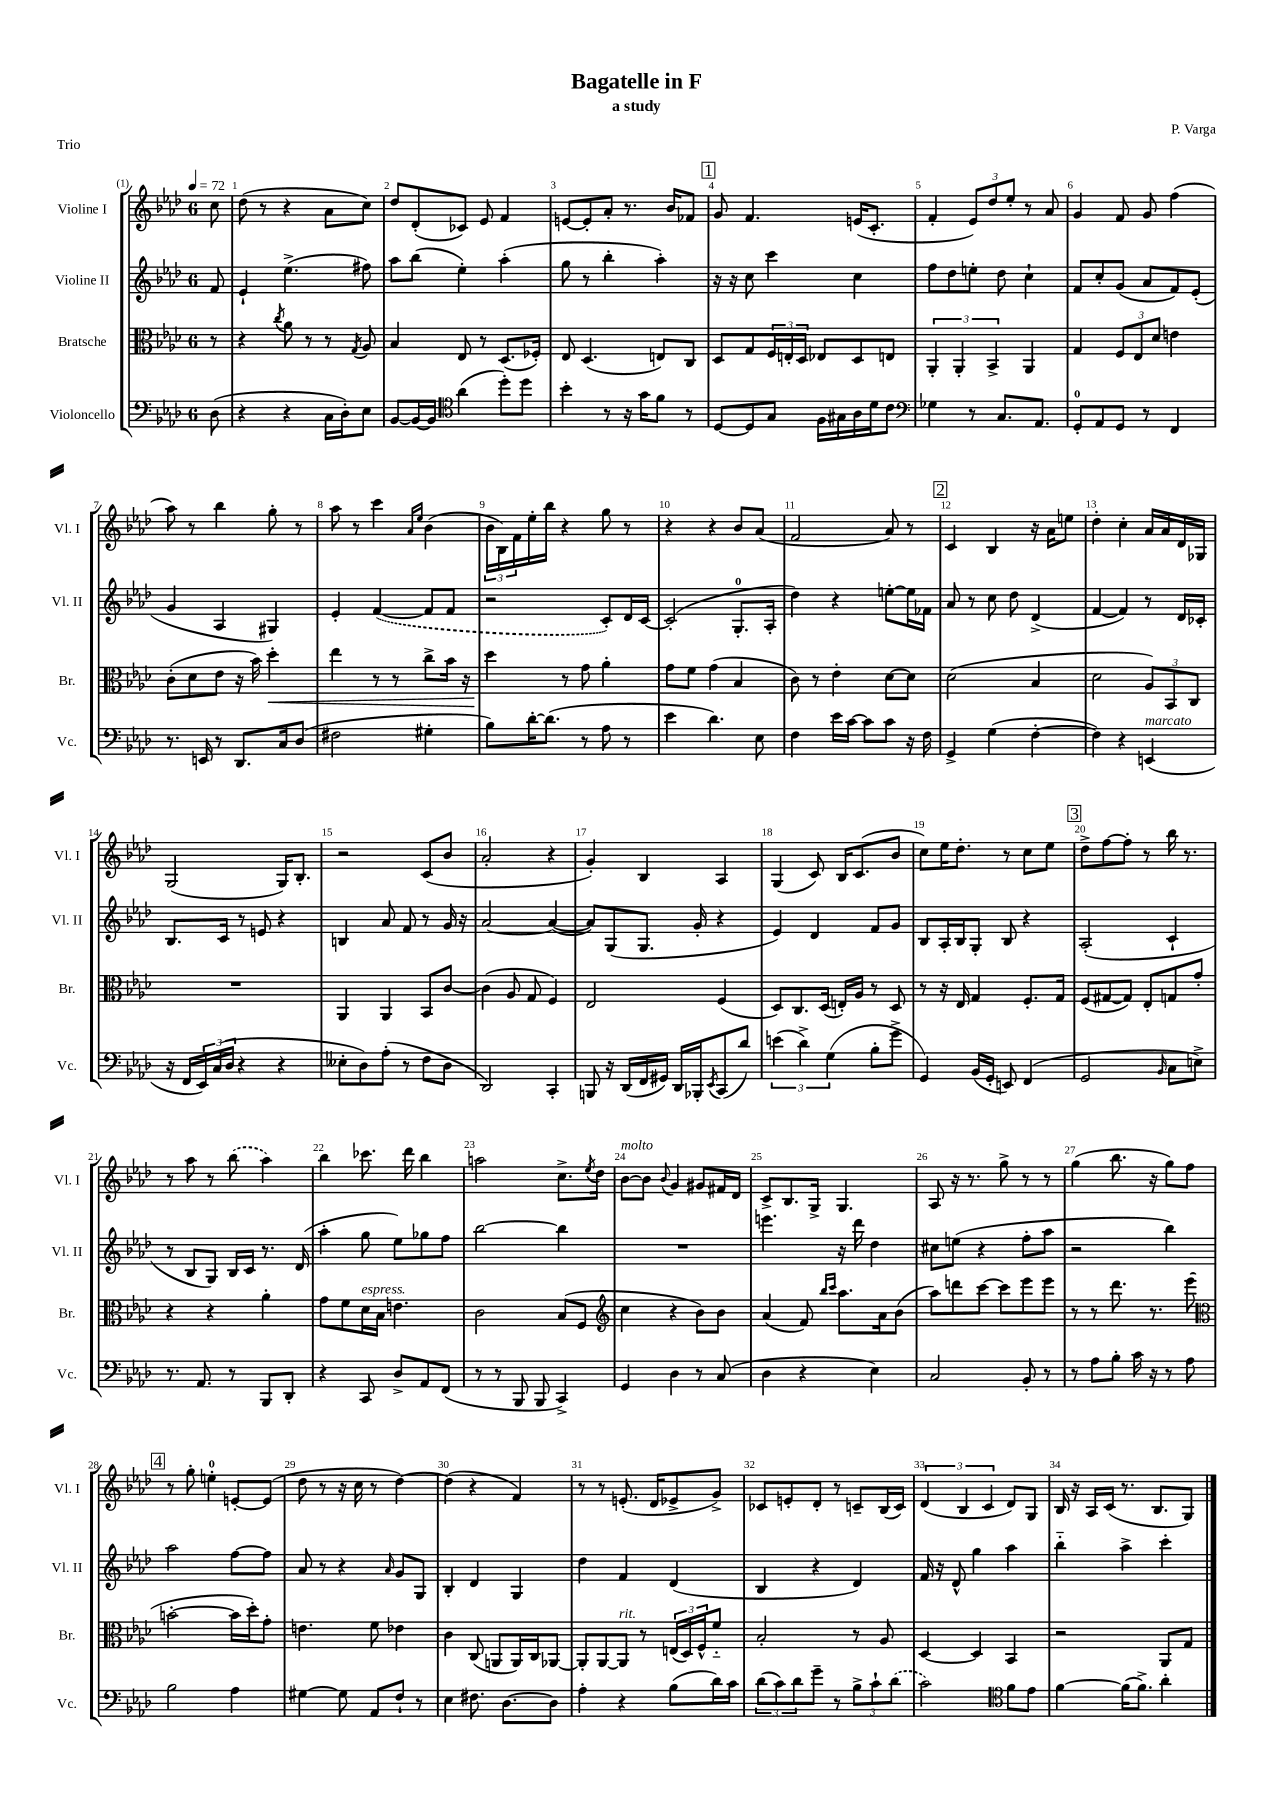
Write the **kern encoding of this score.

**kern	**kern	**kern	**kern
*staff4	*staff3	*staff2	*staff1
*clefF4	*clefC3	*clefG2	*clefG2
*k[b-e-a-d-]	*k[b-e-a-d-]	*k[b-e-a-d-]	*k[b-e-a-d-]
*M6/8	*M6/8	*M6/8	*M6/8
*MM72	*MM72	*MM72	*MM72
(8D-	8r	8f	8cc
=	=	=	=
4r	4r	4e-`	(8dd-
.	.	.	8r
.	8qcc	.	.
4r	8a-	(4.ee-^	4r
.	8r	.	.
16C	8r	.	8a-
16D-')	.	.	.
.	8qG	.	.
8E-	8A-	8ff#)	8cc)
=	=	=	=
[8BB-	4B-	8aa-	8dd-
16BB-_	.	(8bb-	(8d-'
16BB-]	.	.	.
*clefC4	*	*	*
(4a-	8E-	4ee-')	8c-)
.	8r	.	8e-
8dd-')	(8.D-	(4aa-'	4f
8dd-	.	.	.
.	16F-')	.	.
=	=	=	=
4b-'	8E-	8gg	[8e
.	(4.D-	8r	8e']
8r	.	4bb-'	8a-'
16r	.	.	8.r
16g	.	.	.
8f	8E)	4aa-')	.
.	.	.	16b-
8r	8C	.	8f-
=	=	=	=
[8D-	8D-	16r	8g
.	.	16r	.
8D-]	8G	8cc	4.f
8G	24F	4ccc	.
.	24E'	.	.
.	24D-	.	.
16F	8E-	.	.
16G#	.	.	.
16A-	8D-	4cc	(16e
16d-	.	.	8.c'
8c	8E	.	.
=	=	=	=
*clefF4	*	*	*
4G-	6AA-'	8ff	4f'
.	.	8dd-	.
.	6AA-'	.	.
8r	.	8ee'	12e-)
.	6BB-^	.	12dd-
8.C	.	8dd-	.
.	.	.	12ee-'
.	4AA-	4cc`	8r
8.AA-	.	.	.
.	.	.	8a-
=	=	=	=
8GG'	4G	8f	4g
8AA-	.	8cc'	.
8GG	12F	(8g	8f
.	12E-	.	.
8r	.	8a-	8g
.	12d-	.	.
4FF	4e	8f)	(4ff
.	.	(8e-'	.
=	=	=	=
8.r	(8c'	4g	8aa-)
.	8d-	.	8r
16EE	.	.	.
8r	8e-	4A-	4bb-
8.DD-	16r	.	.
.	16b-)	.	.
.	4dd-'	4G#)	8gg'
16C	.	.	.
(8D-	.	.	8r
=	=	=	=
2F#	4ee-	4e-'	8aa-
.	.	.	8r
.	8r	([4f	4ccc
.	8r	.	.
.	.	.	16qqa-
.	.	.	16qqee-
4G#'	8cc^	8f]	(4b-
.	16b-	8f	.
.	16r	.	.
=	=	=	=
8B-)	4dd-	2r	24b-
.	.	.	24B-)
.	.	.	24f
[16d-'	.	.	16ee-'
(8.d-]	.	.	16bb-
.	8r	.	4r
8r	8g	.	.
8A-	4a-'	8c')	8gg
8r	.	16d-	8r
.	.	[16c	.
=	=	=	=
4e-	8g	(2c']	4r
.	8f	.	.
4.d-)	(4g	.	4r
.	4B-	8.G'	8b-
8E-	.	.	(8a-
.	.	16A-'	.
=	=	=	=
4F	8c)	4dd-)	2f
.	8r	.	.
16e-	4e-'	4r	.
[16c	.	.	.
8c]	.	.	.
8c	[8d-	[8ee'	8a-)
16r	8d-]	16ee]	8r
16F	.	16f-	.
=	=	=	=
4GG^	(2d-	8a-	4c
.	.	8r	.
(4G	.	8cc	4B-
.	.	8dd-	.
[4F'	4B-	(4d-^	16r
.	.	.	16a-
.	.	.	8ee
=	=	=	=
4F])	2d-	[4f	4dd-'
4r	.	4f])	4cc'
(4EE	12A-)	8r	16a-
.	.	.	16a-
.	12BB-	.	.
.	.	16d-	16d-
.	12C	.	.
.	.	16c-'	16G-
=	=	=	=
16r	2.r	8.B-	(2G
16FF	.	.	.
24EE-)	.	.	.
(24C	.	.	.
.	.	16c	.
24D-	.	.	.
4r	.	8r	.
.	.	8e	.
4r	.	4r	16G)
.	.	.	8.B-'
=	=	=	=
8E--'	4AA-	4B	2r
8D-)	.	.	.
(8A-'	4AA-	8a-	.
8r	.	8f	.
8F	8BB-	8r	(8c
8D-	[8c	16g	8b-
.	.	16r	.
=	=	=	=
2DD-)	(4c]	[2a-	2a-'
.	8A-	.	.
.	8G	.	.
4CC'	4F)	(4a-_	4r
=	=	=	=
8BBB	2E-	8a-])	4g')
16r	.	(8G	.
(16DD-	.	.	.
16FF	.	8.G	4B-
16GG#)	.	.	.
16DD-	.	.	.
16BBB-'	.	16g'	.
8qEE-	.	.	.
(8CC	(4F	4r	4A-
8d-)	.	.	.
=	=	=	=
(6e	8D-)	4e-)	(4G
.	8.C	.	.
6d-^)	.	.	.
.	.	4d-	8c)
.	(16D-	.	.
(6G	.	.	.
.	16E')	.	16B-
.	16A-	.	(8.c
8B-'	8r	8f	.
8g^	8D-	8g	8b-
=	=	=	=
4GG)	8r	8B-	8cc)
.	16r	16A-'	16ee-
.	16E-	16B-	8.dd-'
(16BB-	4G	8G'	.
16GG'	.	.	.
8EE)	.	8B-	8r
(4FF	8.F'	4r	8cc
.	.	.	8ee-
.	16G	.	.
=	=	=	=
2GG	(8F	(2A-'	8dd-^
.	[8G#	.	[8ff
.	8G#])	.	8ff']
.	8E-'	.	8r
16qqBB-	.	.	.
8C	8G	4c`	16bb-
.	.	.	8.r
8E^)	8g'	.	.
=	=	=	=
8.r	4r	8r	8r
.	.	8B-	8aa-
8.AA-	.	.	.
.	4r	8G)	8r
8r	.	16B-	(8bb-
.	.	16c	.
8BBB-	4a-'	8.r	4aa-)
8DD-'	.	.	.
.	.	(16d-	.
=	=	=	=
4r	8g	4aa-'	4bb-
.	8f	.	.
8CC	16d-	8gg	8.ccc-
.	16B-	.	.
8D-^	4.e	8ee-)	.
.	.	.	16ddd-
8AA-	.	8gg-	4bb-
(8FF	.	8ff	.
=	=	=	=
8r	2c	[2bb-	2aa
8r	.	.	.
8BBB-	.	.	.
8BBB-	.	.	.
4CC^)	(8B-	4bb-]	8.cc^
.	8F	.	.
.	.	.	8qee-
.	.	.	16dd-
=	=	=	=
*	*clefG2	*	*
4GG	4cc	2.r	[8b-
.	.	.	8b-]
.	.	.	8qqb-
4D-	4r	.	4g
8r	8b-)	.	8g#
(8C	8b-	.	16f#
.	.	.	16d-
=	=	=	=
4D-	(4a-	4.eee	8c^
.	.	.	8.B-
4r	8f)	.	.
.	.	.	16G^
.	16qqbb-	.	.
.	16qqccc	.	.
.	8.aa-	16r	4.G
.	.	16ddd-	.
4E-)	.	4dd-	.
.	16a-	.	.
.	(8b-	.	.
=	=	=	=
2C	8aa-)	8cc#	8A-
.	8ddd	(8ee	16r
.	.	.	8.r
.	[8ccc	4r	.
.	8ccc]	.	8gg^
8BB-'	8eee-	8ff'	8r
8r	8eee-	8aa-	8r
=	=	=	=
8r	8r	2r	(4gg
8A-	8r	.	.
8B-'	8.ddd-	.	8.bb-
16c	.	.	.
16r	8.r	.	16r
8r	.	4bb-)	8gg)
8A-	(8eee-	.	8ff
=	=	=	=
*	*clefC3	*	*
2B-	[2b'	2aa-	8r
.	.	.	8gg'
.	.	.	4ee'
4A-	16b]	[8ff	[8e'
.	16dd-')	.	.
.	8g'	8ff]	(8e]
=	=	=	=
[4G#	4.e	8a-	8dd-
.	.	8r	8r
8G#]	.	4r	16r
.	.	.	16cc
8AA-	8f	.	8r
.	.	16qqa-	.
8F`	4e-	8g	[4dd-)
8r	.	8G	.
=	=	=	=
4E-	4c	4B-'	(4dd-]
8.F#	(8C	4d-	4r
.	8AA	.	.
[8.D-	.	.	.
.	16AA)	4G	4f)
.	16C	.	.
8D-]	[8AA-	.	.
=	=	=	=
4A-'	8AA-']	4dd-	8r
.	[8AA-	.	8r
4r	8AA-]	4f	(8.e'
.	8r	.	.
.	.	.	16d-
(8B-	(24E	(4d-	8e-^
.	24D-)	.	.
.	24F^^	.	.
16d-)	8f'~	.	8g^)
16c	.	.	.
=	=	=	=
(12d-	2B-'	4B-	8c-
12c)	.	.	.
.	.	.	8e'
12d-	.	.	.
8g~	.	4r	8d-'
8r	.	.	8r
12B-^	8r	4d-)	8c~
12c`	.	.	.
.	8A-	.	(16B-
(12d-	.	.	.
.	.	.	16c)
=	=	=	=
2c)	[4D-	16f	(6d-
.	.	16r	.
.	.	8d-^^	.
.	.	.	6B-
.	4D-]	4gg	.
.	.	.	6c
*clefC4	*	*	*
8f	4BB-	4aa-	8d-)
8e-	.	.	8G
=	=	=	=
[4f	2r	4bb-'~	16B-
.	.	.	16r
.	.	.	16A-
.	.	.	(16c
(16f]	.	4aa-^	8.r
8.f^)	.	.	.
.	.	.	8.B-
4a-'	8AA-	4ccc'	.
.	8G	.	8G)
==	==	==	==
*-	*-	*-	*-
